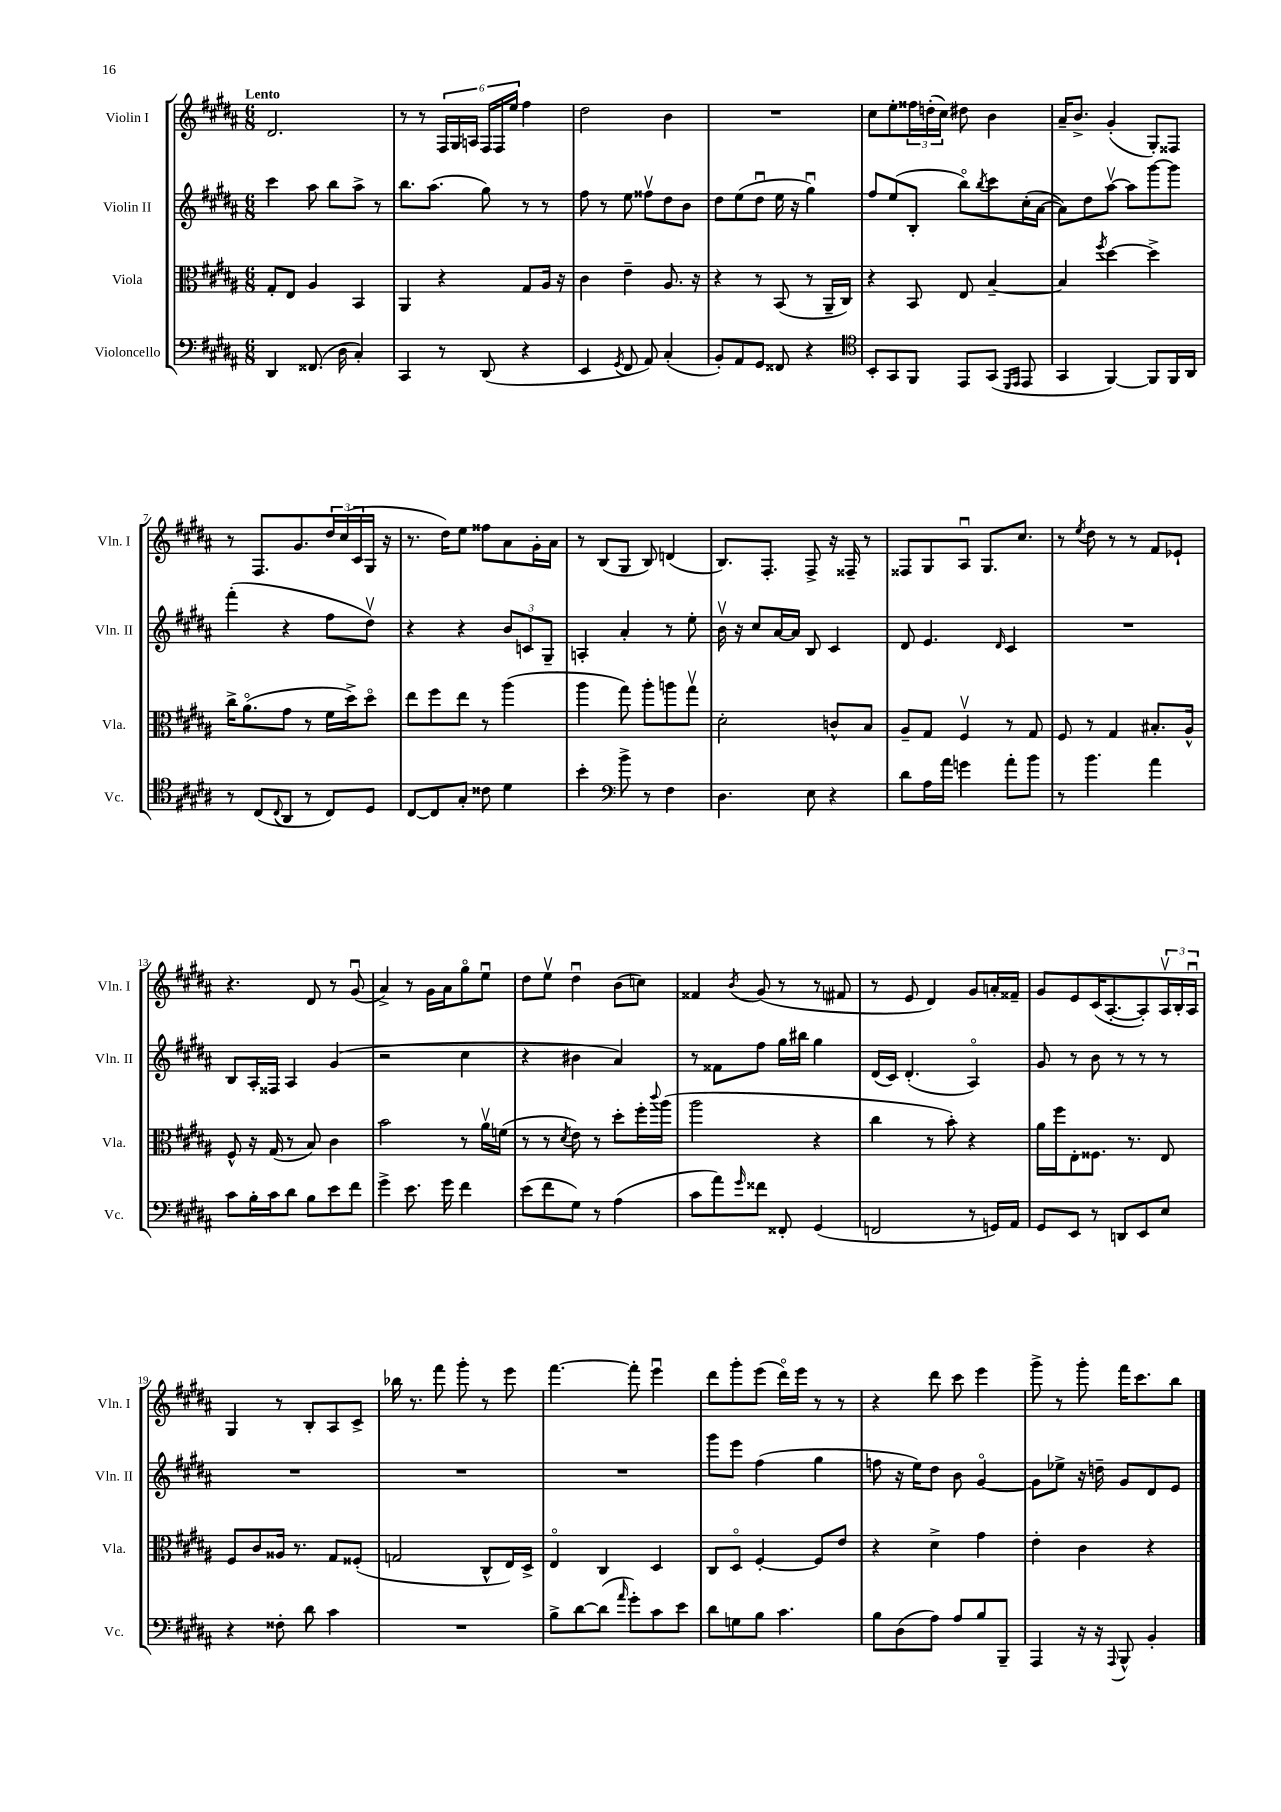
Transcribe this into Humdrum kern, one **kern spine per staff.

**kern	**kern	**kern	**kern
*part4	*part3	*part2	*part1
*staff4	*staff3	*staff2	*staff1
*I"Violoncello	*I"Viola	*I"Violin II	*I"Violin I
*I'Vc.	*I'Vla.	*I'Vln. II	*I'Vln. I
*clefF4	*clefC3	*clefG2	*clefG2
*k[f#c#g#d#a#]	*k[f#c#g#d#a#]	*k[f#c#g#d#a#]	*k[f#c#g#d#a#]
*M6/8	*M6/8	*M6/8	*M6/8
=1	=1	=1	=1
!	!	!	!LO:TX:a:B:t=Lento
4DD#/	8G#'/L	4ccc#\	2.d#/
.	8E/J	.	.
(8.FF##X/	4A#/	8aa#\	.
.	.	8bb\L	.
16D#\	.	.	.
4C#'/)	4BB/	8aa#^\J	.
.	.	8r	.
=2	=2	=2	=2
4CC#/	4AA#/	8.bb\L	8r
.	.	.	8r
.	.	(8.aa#\J	.
8r	4r	.	24F#/LL
.	.	.	24G#/
.	.	.	24An/JJ
(8DD#/	.	8gg#\)	24F#/LL
.	.	.	24F#/
.	.	.	24ee/JJ
4r	8G#/L	8r	4ff#\
.	16A#/Jk	8r	.
.	16r	.	.
=3	=3	=3	=3
4EE/	4c#\	8ff#\	2dd#\
.	.	8r	.
8qGG#/	.	.	.
8FF#/	4e~\	8ee\	.
8AA#/)	.	8ff##Xv\L	.
(4C#'/	8.A#/	8dd#\	4b\
.	.	8b\J	.
.	16r	.	.
=4	=4	=4	=4
8BB'/L)	4r	8dd#\L	2.r
8AA#/	.	(8ee\	.
8GG#/J	8r	8dd#u\J	.
8FF##X/	(8BB/	16ee\	.
.	.	16r	.
4r	8r	4gg#u\)	.
.	16AA#~/LL	.	.
.	16C#/JJ)	.	.
=5	=5	=5	=5
*clefC4	*	*	*
8BB'/L	4r	8ff#/L	8cc#\L
8GG#/	.	(8ee/	8ee'\
8FF#/J	8BB/	8B'/J	24ff##X\L
.	.	.	(24ddn'\
.	.	.	24cc#\JJ)
8EE/L	8E/	8bb\L)	8dd#X\
.	.	8qbb/	.
(8GG#/J	[4B~/	8ccc#\	4b\
16qqDD#/LL	.	.	.
16qqEE/JJ	.	.	.
8EE/	.	(16cc#'\L	.
.	.	[16a#\JJ	.
=6	=6	=6	=6
4GG#/	4B/]	8a#\L])	16a#~/KL
.	.	.	8.b^/J
.	.	8dd#\	.
.	8qff#/	.	.
[4FF#/)	[4dd#\	[8aa#v\J	(4g#'/
.	.	8aa#\L]	.
8FF#/L]	4dd#^\]	[8ggg#\	8G#'/L)
16FF#/L	.	8ggg#\J]	8F##X/J
16AA#/JJ	.	.	.
!!LO:LB:g=z
=7	=7	=7	=7
8r	16cc#^\KL	(4fff#'\	8r
.	(8.a#\	.	.
(8C#/L	.	.	8.F#/L
8qqC#/	.	.	.
8AA#/J	8g#\J	4r	.
.	.	.	8.g#/
8r	8r	.	.
8C#/L)	16f#\LL	8ff#\L	24dd#/L
.	.	.	(24cc#/
.	16dd#^\J)	.	.
.	.	.	24c#/
8D#/J	8dd#\J	8dd#v\J)	16G#/JJ
.	.	.	16r
=8	=8	=8	=8
[8C#/L	8ee\L	4r	8.r
8C#/]	8ff#\	.	.
.	.	.	16dd#\KL)
8G#'/J	8ee\J	4r	8ee\J
8c##X\	8r	.	8ff##X\L
4d#\	(4aa#\	12b/L	8a#\
.	.	12cn/	.
.	.	.	16g#'\L
.	.	12G#~/J	.
.	.	.	16a#\JJ
=9	=9	=9	=9
4b'\	4aa#\	4An'/	8r
.	.	.	(8B/L
*clefF4	*	*	*
8b^\	8gg#\)	4a#'/	8G#/J
8r	8aa#'\L	.	8B/)
4F#\	8aan\	8r	(4dn/
.	8gg#v\J	8ee'\	.
=10	=10	=10	=10
4.D#\	2d#'\	16bv\	8.B/L)
.	.	16r	.
.	.	8cc#/L	.
.	.	.	8.F#'/J
.	.	[16a#/L	.
.	.	16a#/JJ]	.
8E\	.	8B/	8F#^/
4r	8cn^^/L	4c#/	16r
.	.	.	16F##X~/
.	8B/J	.	8r
=11	=11	=11	=11
8d#\L	8A#~/L	8d#/	8F##X/L
16A#\L	8G#/J	4.e/	8G#/
16a#\JJ	.	.	.
4gn\	4F#v/	.	8A#u/J
.	.	.	8.G#/L
.	.	16qqd#/	.
8a#'\L	8r	4c#/	.
.	.	.	8.cc#/J
8b\J	8G#/	.	.
=12	=12	=12	=12
8r	8F#/	2.r	8r
.	.	.	8qee/
4.b\	8r	.	8dd#\
.	4G#/	.	8r
.	.	.	8r
4a#\	8.B#X'/L	.	8f#/L
.	.	.	8e-X`/J
.	16A#^^/Jk	.	.
!!LO:LB:g=z
=13	=13	=13	=13
8c#\L	8F#^^/	8B/L	4.r
16B'\L	16r	16A#'/L	.
16c#\J	(16G#/	16F##X/JJ	.
8d#\J	8r	4A#/	.
8B\L	8B/)	.	8d#/
8e\	4c#\	(4g#/	8r
8f#\J	.	.	(8g#u/
=14	=14	=14	=14
4g#^\	2b\	2r	4a#^/)
8.e\	.	.	8r
.	.	.	16g#\LL
16g#\	.	.	16a#\J
4f#\	8r	4cc#\	8gg#\
.	16a#v\LL	.	8eeu\J
.	(16fn\JJ	.	.
=15	=15	=15	=15
(8e\L	8r	4r	8dd#\L
8f#\	8r	.	8eev\J
.	8qd#/	.	.
8G#\J)	8e\)	4b#X\	4dd#u\
8r	8r	.	.
(4A#\	8dd#'\L	4a#/)	(8b\L
.	16ff#'\L	.	8ccn\J)
.	8qqccc#/	.	.
.	(16aa#\JJ	.	.
=16	=16	=16	=16
8c#\L	2aa#\	8r	4f##X/
8a#\)	.	8f##X\L	.
16qqg#/	.	.	8qb/
8f##X\J	.	8ff#\J	(8g#/
8FF##X'/	.	16gg#\LL	8r
.	.	16bb#X\JJ	.
(4GG#/	4r	4gg#\	8r
.	.	.	8f#X/
=17	=17	=17	=17
2FFn/	4cc#\	(16d#/LL	8r
.	.	16c#/JJ)	.
.	.	(4.d#'/	8e/
.	8r	.	4d#/)
.	8b'\)	.	.
8r	4r	4A#/)	8g#/L
16GGn/LL)	.	.	16an'/L
16AA#/JJ	.	.	16f##X~/JJ
=18	=18	=18	=18
8GG#/L	16a#\LL	8g#/	8g#/L
.	16ff#\J	.	.
8EE/J	8E'\	8r	8e/
8r	8.F##X\J	8b\	(16c#/K
.	.	.	[8.A#'/
8DDn/L	.	8r	.
.	8.r	.	.
8EE/	.	8r	8A#'/])
8E/J	8E/	8r	24A#v/L
.	.	.	24B'/
.	.	.	24A#u/JJ
!!LO:LB:g=z
=19	=19	=19	=19
4r	8F#/L	2.r	4G#/
.	8c#/	.	.
8F##X'\	16A##X/Jk	.	8r
.	8.r	.	.
8d#\	.	.	8B'/L
4c#\	8G#/L	.	8A#/
.	(8F##X'/J	.	8c#^/J
=20	=20	=20	=20
2.r	2Gn/	2.r	16bb-X\
.	.	.	8.r
.	.	.	8fff#\
.	.	.	8ggg#'\
.	8C#^^/L	.	8r
.	16E/L)	.	8eee\
.	16D#^/JJ	.	.
=21	=21	=21	=21
8B^\L	4E/	2.r	[4.fff#\
[8d#\	.	.	.
(8d#\J]	4C#/	.	.
16qqa#/	.	.	.
8g#'\L)	.	.	8fff#'\]
8c#\	4D#/	.	4eeeu\
8e\J	.	.	.
=22	=22	=22	=22
8d#\L	8C#/L	8ggg#\L	8ddd#\L
8Gn\	8D#/J	8eee\J	8ggg#'\
8B\J	[4F#'/	(4ff#\	(8eee\J
4.c#\	.	.	16ddd#\LL)
.	.	.	16eee\JJ
.	8F#/L]	4gg#\	8r
.	8e/J	.	8r
=23	=23	=23	=23
8B\L	4r	8ffn\	4r
(8D#\	.	16r	.
.	.	16ee\KL)	.
8A#\J)	4d#^\	8dd#\J	8ddd#\
8A#/L	.	8b\	8ccc#\
8B/	4g#\	[4g#/	4eee\
8BBB~/J	.	.	.
=24	=24	=24	=24
4AAA#/	4e'\	8g#\L]	8ggg#^\
.	.	8ee-X^\J	8r
16r	4c#\	16r	8ggg#'\
16r	.	16ddn~\	.
8qqAAA#/	.	.	.
8BBB^^/	.	8g#/L	16fff#\KL
.	.	.	8.ccc#\
4BB'/	4r	8d#/	.
.	.	8e/J	8bb\J
==	==	==	==
*-	*-	*-	*-
